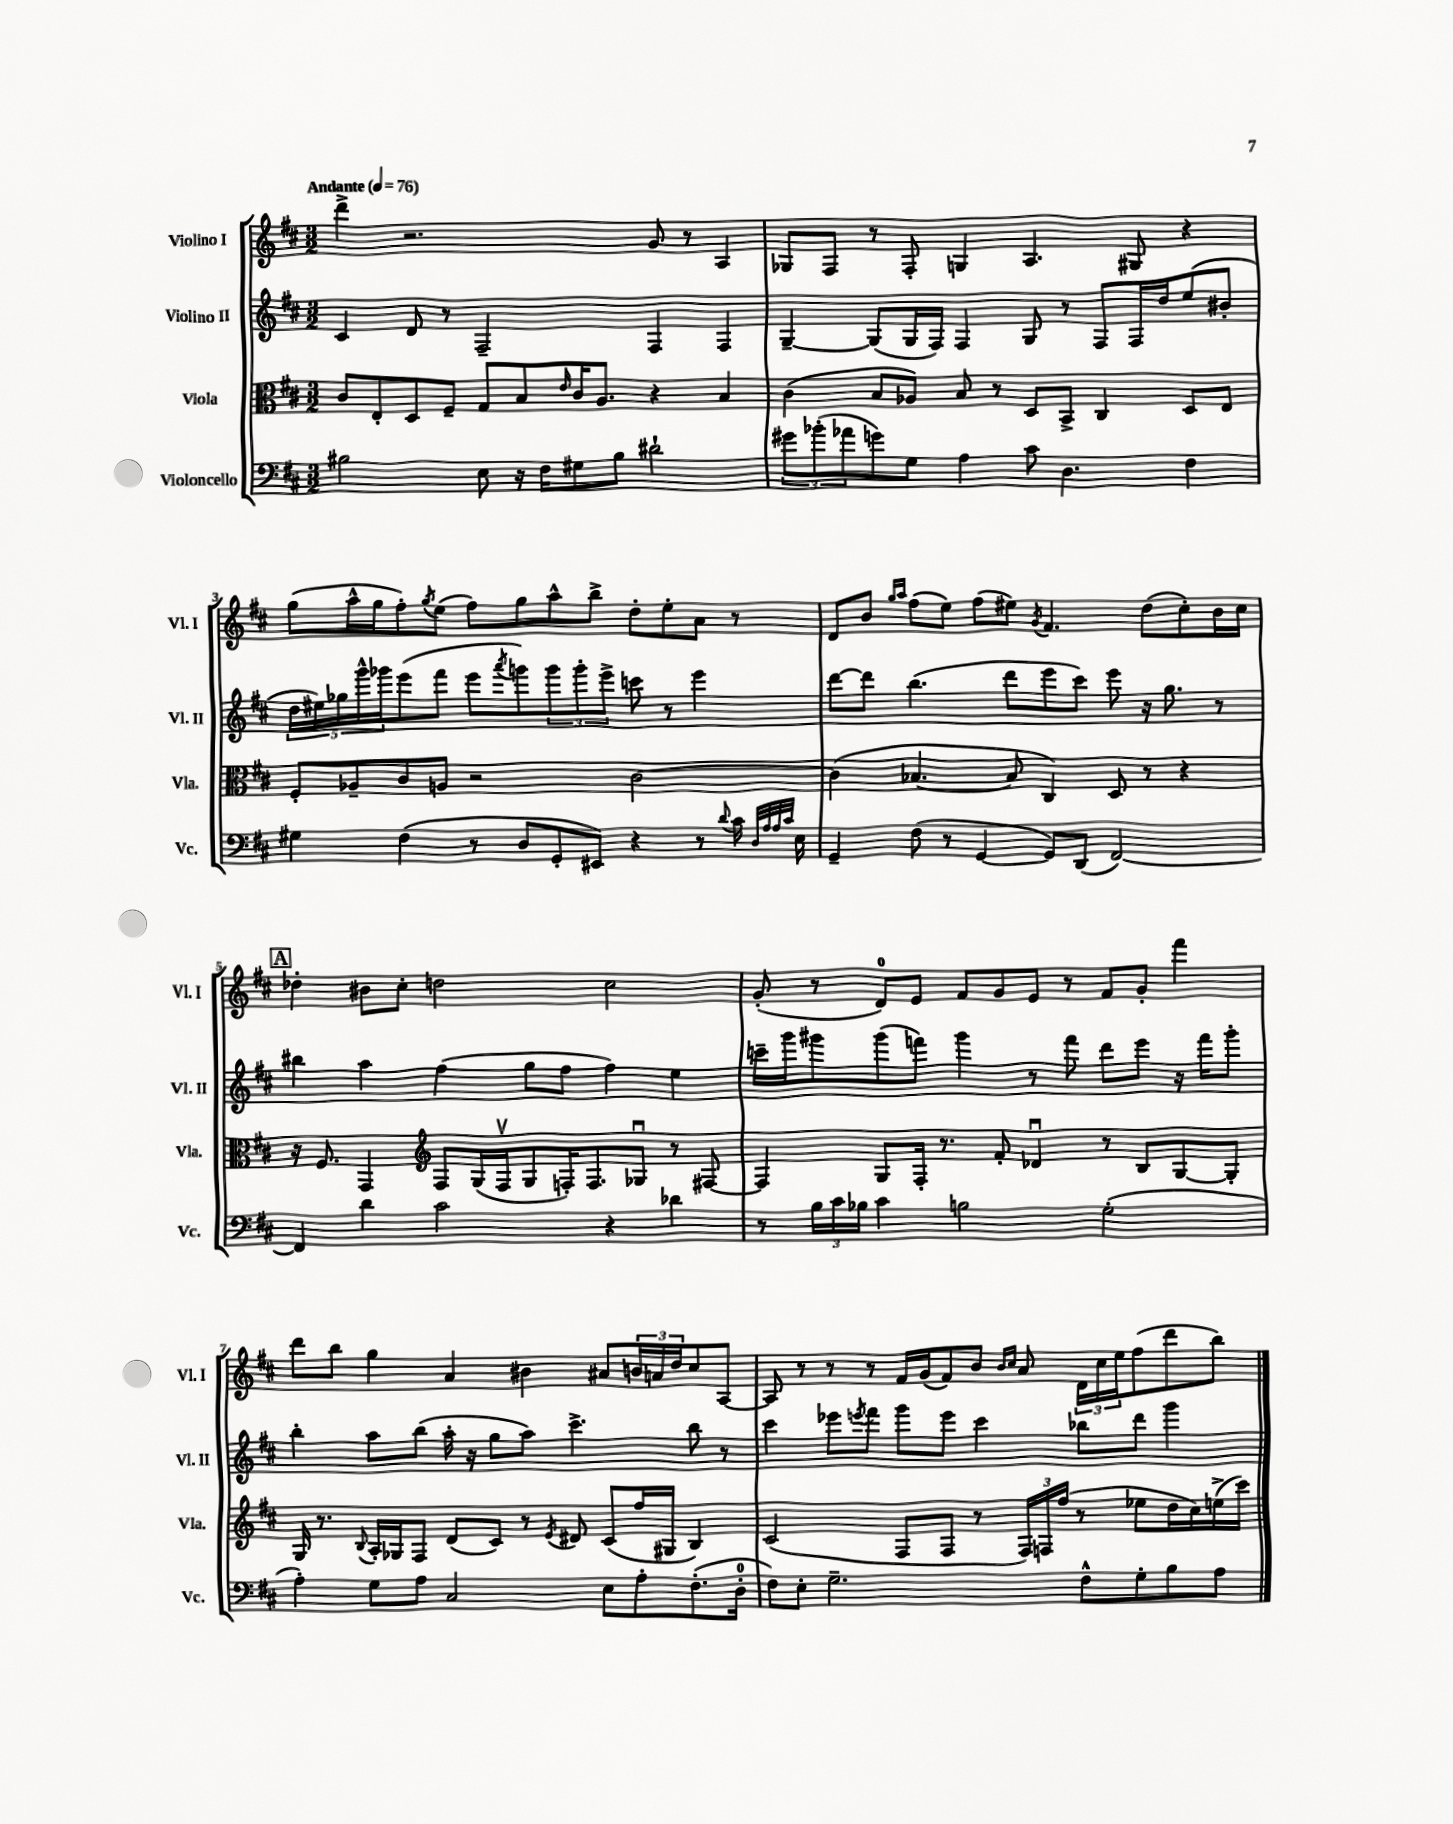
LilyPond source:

<<
\new StaffGroup <<
\new Staff = "s0" \with { instrumentName = "Violino I" shortInstrumentName = "Vl. I" } {
    \clef treble \key d \major \numericTimeSignature \time 3/2 \tempo "Andante" 4 = 76
    d'''4-> r2. g'8 r8 a4 |
    ges8 fis8 r8 fis8-. g4 a4. gis8 r4 |
    g''8( a''16-^ g''16 fis''8-.) \acciaccatura { g''8 } e''8( fis''8) g''8 a''8-^ b''8-> d''8-. e''8-. a'8 r8 |
    d'8 b'8 \grace { g''16 a''16 } fis''8( e''8) fis''8( eis''8) \acciaccatura { g'8 } fis'4. d''8( cis''8-.) b'16 cis''16 |
    \mark \markup { \box "A" } des''4-. bis'8 cis''8-. d''2 cis''2 |
    g'8-.( r8 d'8-0) e'8 fis'8 g'8 e'8 r8 fis'8 g'8-. fis'''4 |
    d'''8 b''8 g''4 a'4 bis'4 ais'8 \tuplet 3/2 { b'16 a'16 d''16 } cis''8 a8~ |
    a8 r8 r8 r8 fis'16 g'16( fis'8) b'8 \grace { b'16 cis''16 } a'8 \tuplet 3/2 { d'16 cis''16 e''16 } fis''8( d'''8 b''8) \bar "|." |
}
\new Staff = "s1" \with { instrumentName = "Violino II" shortInstrumentName = "Vl. II" } {
    \clef treble \key d \major \numericTimeSignature \time 3/2
    cis'4 d'8 r8 fis2-- fis4 fis4 |
    g4~-- g8( g16 fis16) fis4 g8 r8 fis8 fis16 d''16 e''8( bis'8-. |
    \tuplet 5/4 { d''16 eis''16) ges''16 g'''16-^ ges'''16 } e'''8( fis'''8 e'''8 \acciaccatura { a'''8 } g'''8) \tuplet 3/2 { g'''8 g'''8-. e'''8-> } c'''8 r8 e'''4 |
    d'''8~ d'''8 b''4.( d'''8 e'''8 cis'''8) e'''8 r16 g''8. r8 |
    \mark \markup { \box "A" } bis''4 a''4 fis''4( g''8 fis''8 fis''4) e''4 |
    c'''16-- g'''16 gis'''8 gis'''8( f'''8) gis'''4 r8 f'''8 d'''8 e'''8 r16 f'''16 gis'''8-. |
    b''4-. a''8 b''8( a''16-. r16 g''8 a''8) cis'''4.-> b''8 r8 |
    cis'''4 ees'''8 \acciaccatura { e'''8 } fis'''8 g'''8 e'''8 cis'''4 bes''8 d'''8 g'''4 \bar "|." |
}
\new Staff = "s2" \with { instrumentName = "Viola" shortInstrumentName = "Vla." } {
    \clef alto \key d \major \numericTimeSignature \time 3/2
    cis'8 e8-. d8 fis8-- g8 b8 \grace { e'16 } cis'16 a8. r4 b4 |
    cis'4( b8 aes8) b8 r8 d8 b,8-> cis4 d8 e8 |
    fis8-. aes8-- cis'8 a8 r2 cis'2~ |
    cis'4( bes4.~ bes8 cis4) d8 r8 r4 |
    \mark \markup { \box "A" } r16 fis8. g,4 \clef treble fis8 g16( fis16\upbow g8 f16-.) f8. ges8\downbow r8 fis8~ |
    fis4 g8 fis16-. r8. fis'8-. des'4\downbow r8 b8 g8~ g8-. |
    g16 r8. \appoggiatura { b8 } a16-. ges16 fis8 d'8( cis'8) r8 \acciaccatura { e'8 } dis'8 cis'8( fis''16 gis16 b4) |
    cis'2( fis8 fis8 r8 \tuplet 3/2 { fis16) f16 fis''16( } r8 ees''8 d''16 cis''16) e''16->( cis'''16) \bar "|." |
}
\new Staff = "s3" \with { instrumentName = "Violoncello" shortInstrumentName = "Vc." } {
    \clef bass \key d \major \numericTimeSignature \time 3/2
    bis2 e8 r16 fis16 gis8 bis8 dis'2-! |
    \tuplet 3/2 { gis'8 bes'8-.( aes'8 } g'8) g8 a4 cis'8 d4. fis4 |
    gis4 fis4( r8 d8 g,8-. eis,8) r4 r8 \appoggiatura { d'8 } cis'16 \grace { d32 a32 a32 cis'32 } e16 |
    g,4-- fis8( r8 g,4~ g,8) d,8( fis,2~) |
    \mark \markup { \box "A" } fis,4 d'4 cis'2 r4 des'4 |
    r8 \tuplet 3/2 { b16 cis'16 bes16 } cis'4 b2 g2-.( |
    a4-.) g8 a8 cis2 e8 a8-. fis8.-.( d16-0-. |
    fis8) e8-. g2.-- fis8-^ g8-. b8 a8 \bar "|." |
}
>>
>>
